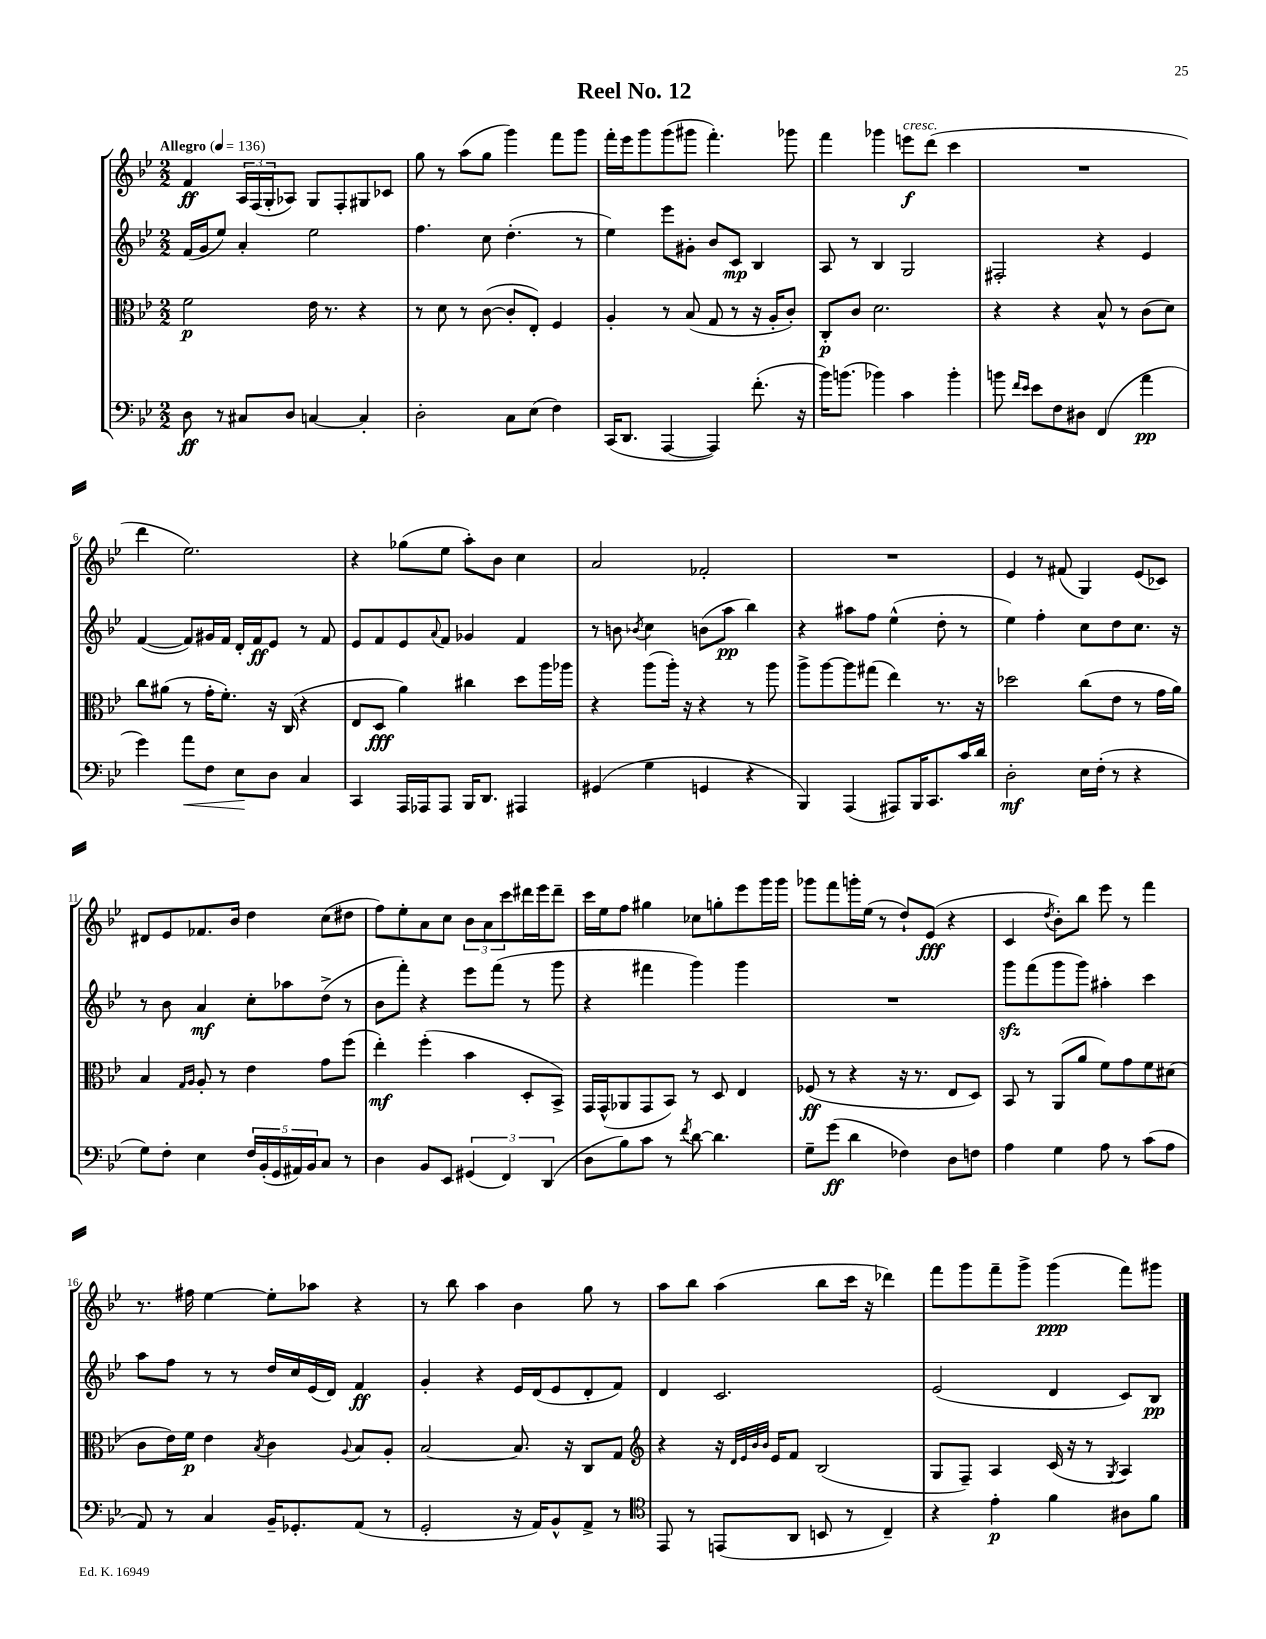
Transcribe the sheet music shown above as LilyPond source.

\header { title = "Reel No. 12" }
<<
\new StaffGroup <<
\new Staff = "s0" {
    \clef treble \key bes \major \numericTimeSignature \time 2/2 \tempo "Allegro" 4 = 136
    f'4\ff \tuplet 3/2 { a16 f16( g16-. } aes8) g8 f8-. gis8 ces'8 |
    g''8 r8 a''8( g''8 g'''4) f'''8 g'''8 |
    f'''16-. ees'''16 g'''8 g'''8( gis'''8 f'''4.-.) ges'''8 |
    f'''4 ges'''4 e'''8\f^\markup { \italic "cresc." } d'''8( c'''4 |
    R1 |
    d'''4 ees''2.) |
    r4 ges''8( ees''8 a''8-.) bes'8 c''4 |
    a'2 fes'2-. |
    R1 |
    ees'4 r8 fis'8( g4) ees'8( ces'8) |
    dis'8 ees'8 fes'8. bes'16 d''4 c''8( dis''8 |
    f''8) ees''8-. a'8 c''8 \tuplet 3/2 { bes'8 a'8 c'''8 } dis'''16 ees'''16 dis'''8-- |
    c'''16 ees''16 f''8 gis''4 ces''8 g''8-. ees'''8 g'''16 g'''16 |
    ges'''8 f'''8 g'''16-. ees''16( r8 d''8-!) ees'8\fff( r4 |
    c'4 \acciaccatura { d''8 } bes'8-.) bes''8 ees'''8 r8 f'''4 |
    r8. fis''16 ees''4~ ees''8-. aes''8 r4 |
    r8 bes''8 a''4 bes'4 g''8 r8 |
    a''8 bes''8 a''4( bes''8 c'''16 r16 des'''4) |
    f'''8 g'''8 f'''8-- g'''8-> g'''4\ppp( f'''8) gis'''8 \bar "|." |
}
\new Staff = "s1" {
    \clef treble \key bes \major \numericTimeSignature \time 2/2
    f'16( g'16 ees''8) a'4-. ees''2 |
    f''4. c''8 d''4.-.( r8 |
    ees''4) ees'''8 gis'8-. bes'8 c'8\mp bes4 |
    a8 r8 bes4 g2 |
    fis2-. r4 ees'4 |
    f'4~( f'8) gis'16 f'16 d'16-. f'16\ff ees'8 r8 f'8 |
    ees'8 f'8 ees'8 \appoggiatura { a'8 } f'8 ges'4 f'4 |
    r8 b'8 \acciaccatura { bes'8 } c''4 b'8( a''8\pp bes''4) |
    r4 ais''8 f''8 ees''4-^( d''8-. r8 |
    ees''4) f''4-. c''8 d''8 c''8. r16 |
    r8 bes'8 a'4\mf c''8-. aes''8 d''8->( r8 |
    bes'8 f'''8-.) r4 ees'''8 f'''8( r8 g'''8 |
    r4 fis'''4 g'''4) g'''4 |
    R1 |
    g'''8\sfz f'''8( g'''8 g'''8) ais''4-. c'''4 |
    a''8 f''8 r8 r8 d''16 c''16 ees'16( d'16) f'4\ff |
    g'4-. r4 ees'16 d'16( ees'8 d'8-. f'8) |
    d'4 c'2. |
    ees'2( d'4 c'8) bes8\pp \bar "|." |
}
\new Staff = "s2" {
    \clef alto \key bes \major \numericTimeSignature \time 2/2
    f'2\p ees'16 r8. r4 |
    r8 d'8 r8 c'8~( c'8-. ees8-.) f4 |
    a4-. r8 bes8( g8 r8 r16 a16-. c'8-.) |
    c8-.\p c'8 d'2. |
    r4 r4 bes8-^ r8 c'8( d'8) |
    c''8 ais'8( r8 g'16-. f'8.-.) r16 c16( r4 |
    ees8 d8\fff a'4) cis''4 d''8 a''16 aes''16 |
    r4 a''8( a''16-.) r16 r4 r8 a''8 |
    a''8-> a''8~ a''8 gis''8( ees''4) r8. r16 |
    des''2 c''8( ees'8 r8 g'16 a'16) |
    bes4 \grace { g16 a16 } a8-. r8 ees'4 g'8 f''8( |
    ees''4-.\mf) f''4-.( bes'4 d8-. bes,8->) |
    g,16 g,16-^( aes,8 g,8 bes,8) r8 d8 ees4 |
    fes8\ff( r8 r4 r16 r8. ees8 d8) |
    bes,8 r8 a,8( a'8 f'8) g'8 f'8 dis'8( |
    c'8 ees'16) f'16\p ees'4 \acciaccatura { bes8 } c'4 \appoggiatura { a8 } bes8 a8-. |
    bes2~ bes8. r16 c8 g8 |
    \clef treble r4 r16 \grace { d'32 ees'32 bes'32 bes'32 } ees'16 f'8 bes2( |
    g8 f8--) a4 c'16( r16 r8 \acciaccatura { g8 } a4) \bar "|." |
}
\new Staff = "s3" {
    \clef bass \key bes \major \numericTimeSignature \time 2/2
    d8\ff r8 cis8 d8 c4~ c4-. |
    d2-. c8 ees8( f4) |
    c,16( d,8. a,,4~ a,,4) f'8.-.( r16 |
    bes'16) b'8.( bes'4) c'4 bes'4-. |
    b'8 \grace { f'16 ees'16 } ees'8 f8 dis8 f,4( a'4\pp |
    g'4) a'8\< f8 ees8\! d8 c4 |
    c,4 a,,16 aes,,16 aes,,8 bes,,16 d,8. ais,,4 |
    gis,4( g4 g,4 r4 |
    bes,,4) a,,4( ais,,8) bes,,16 c,8. c'16 d'16 |
    d2-.\mf ees16 f16-.( r8 r4 |
    g8) f8-. ees4 \tuplet 5/4 { f16 bes,16-.( g,16 ais,16) bes,16 } c8 r8 |
    d4 bes,8 ees,8 \tuplet 3/2 { gis,4( f,4) d,4( } |
    d8 bes8) c'8 r8 \acciaccatura { f'8 } d'8~ d'4. |
    g8-- g'8\ff( d'4 fes4) d8 f8 |
    a4 g4 a8 r8 c'8( a8 |
    a,8) r8 c4 bes,16-- ges,8.-. a,8( r8 |
    g,2-. r16 a,16) bes,8-^ a,8-> r8 |
    \clef tenor ees,8 r8 e,8( a,8 b,8 r8 c4--) |
    r4 ees'4-.\p f'4 ais8 f'8 \bar "|." |
}
>>
>>
